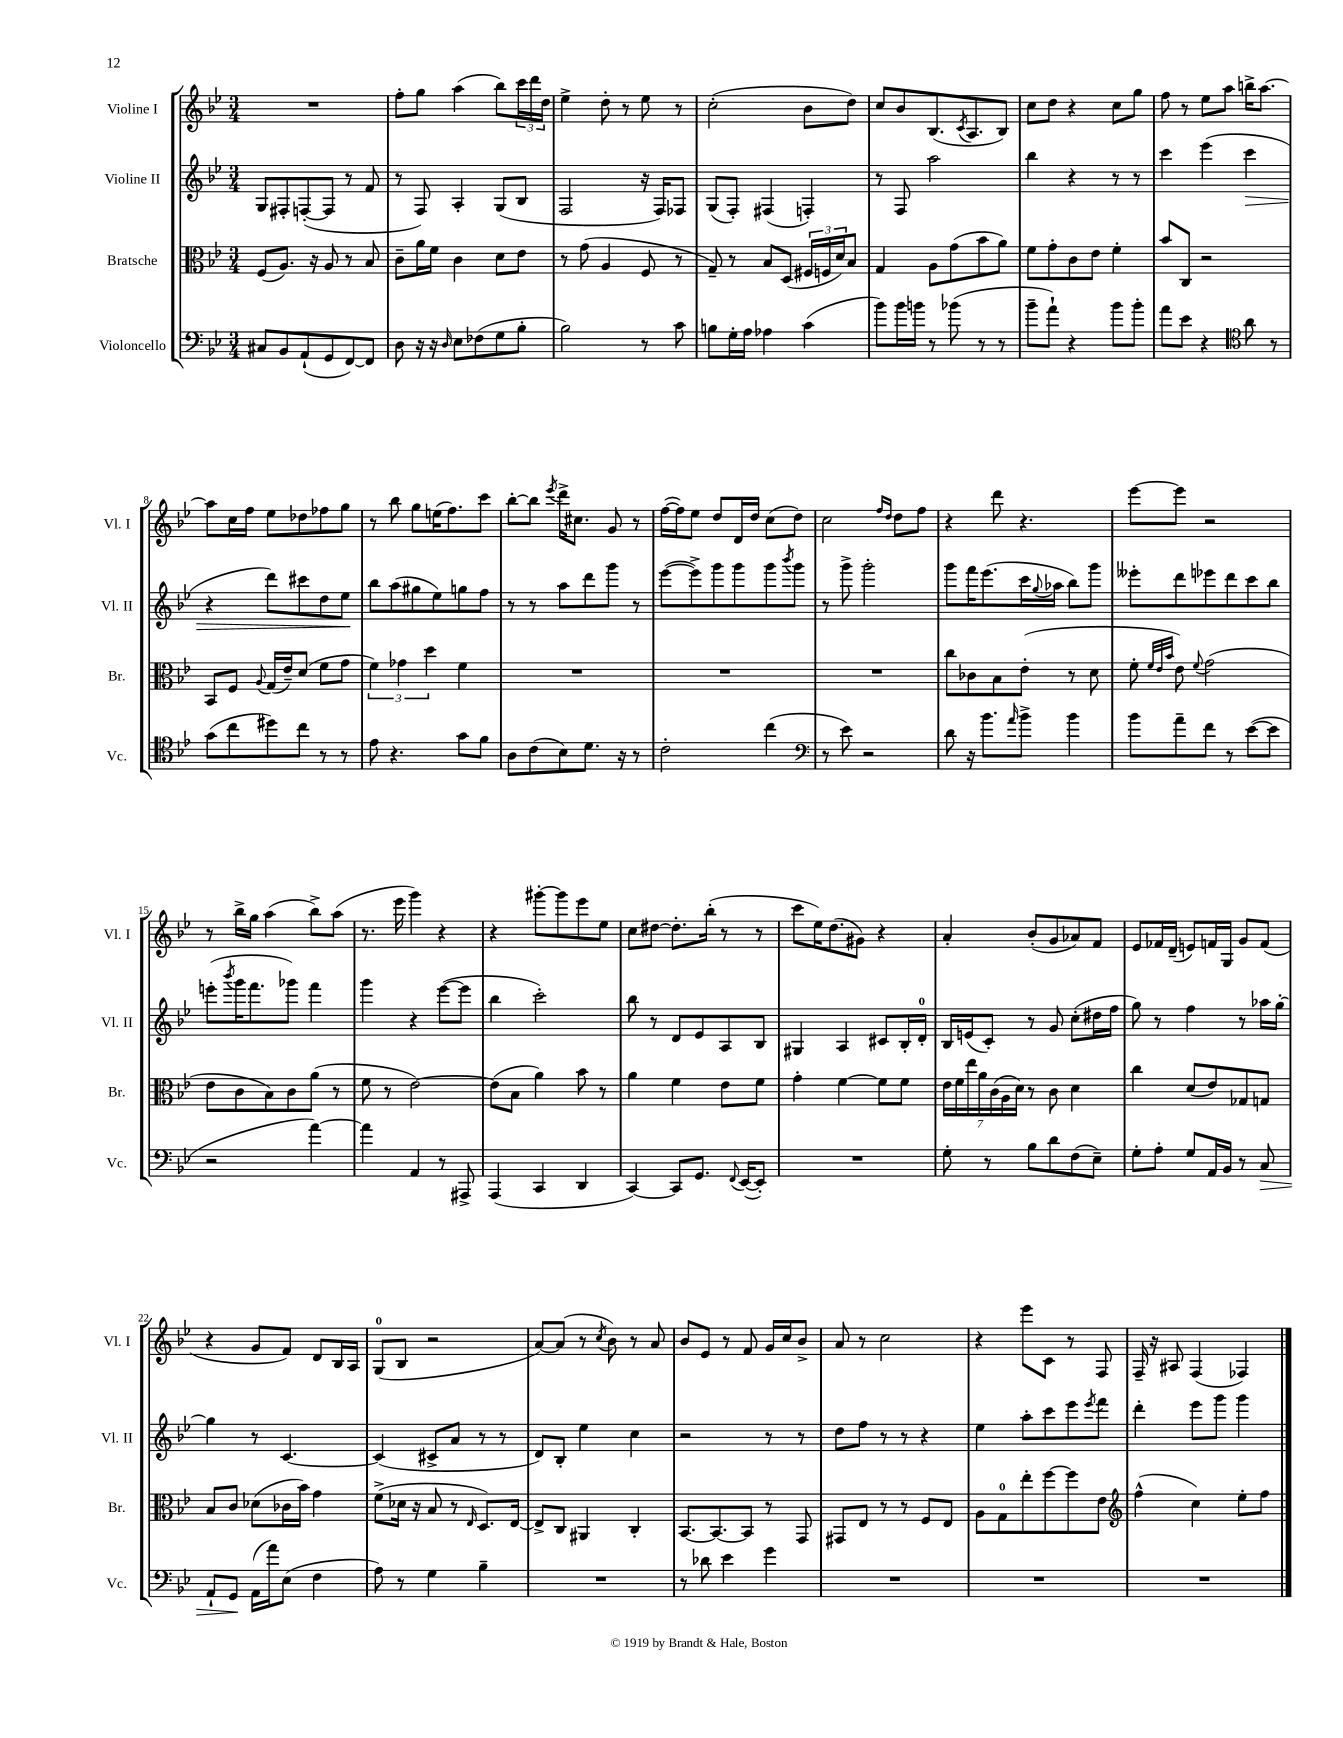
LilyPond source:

<<
\new StaffGroup <<
\new Staff = "s0" \with { instrumentName = "Violine I" shortInstrumentName = "Vl. I" } {
    \clef treble \key bes \major \numericTimeSignature \time 3/4
    R2. |
    f''8-. g''8 a''4( bes''8) \tuplet 3/2 { c'''16 d'''16 d''16 } |
    ees''4-> d''8-. r8 ees''8 r8 |
    c''2-.( bes'8 d''8) |
    c''8 bes'8 bes8.( \acciaccatura { c'8 } a8. bes8) |
    c''8 d''8 r4 c''8 g''8 |
    f''8 r8 ees''8 a''8 b''16-> a''8.~ |
    a''8 c''16 f''16 ees''8 des''8 fes''8 g''8 |
    r8 bes''8 g''8 e''16( f''8.) c'''8 |
    bes''8~-. bes''8 \acciaccatura { ees'''8 } d'''16-> cis''8. g'8 r8 |
    f''16~( f''16) ees''8 d''8 d'16 d''16 c''8( d''8) |
    c''2 \grace { f''16 d''16 } d''8 f''8 |
    r4 d'''8 r4. |
    ees'''8~ ees'''8 r2 |
    r8 bes''16-> g''16 a''4( bes''8->) a''8( |
    r8. ees'''16 g'''4) r4 |
    r4 gis'''8~-. gis'''8 ees'''8 ees''8 |
    c''8 dis''8~ dis''8.-. bes''16-.( r8 r8 |
    c'''8 ees''16) d''8.( gis'8) r4 |
    a'4-. bes'8-.( g'8 aes'8) f'8 |
    ees'8 fes'16 d'16--( e'8) f'16 g16 g'8 f'8( |
    r4 g'8 f'8) d'8 bes16 a16 |
    g8-0( bes8 r2 |
    a'8~) a'8( r8 \acciaccatura { c''8 } bes'8) r8 a'8 |
    bes'8 ees'8 r8 f'8 g'16 c''16 bes'8-> |
    a'8 r8 c''2 |
    r4 ees'''8 c'8 r8 f8 |
    f16-- r16 ais8 f4( fes4) \bar "|." |
}
\new Staff = "s1" \with { instrumentName = "Violine II" shortInstrumentName = "Vl. II" } {
    \clef treble \key bes \major \numericTimeSignature \time 3/4
    g8 fis8-. f8~-.( f8 r8 f'8 |
    r8 f8) a4-. g8( bes8 |
    f2 r16 f16) fes8 |
    g8( f8-.) fis4( f4-.) |
    r8 f8 a''2 |
    bes''4 r4 r8 r8 |
    c'''4 ees'''4( c'''4\> |
    r4 d'''8) cis'''8 d''8 ees''8\! |
    bes''8 a''8( gis''8 ees''8) g''8 f''8 |
    r8 r8 a''8 d'''8 g'''8 r8 |
    ees'''8~( ees'''8->) g'''8 g'''8 g'''8 \acciaccatura { bes'''8 } g'''8 |
    r8 g'''8-> g'''2-. |
    g'''8 f'''16 ees'''8.( c'''16 \appoggiatura { g''8 } aes''16 bes''8) g'''8 |
    eeses'''8-. d'''8 ees'''8 d'''8 c'''8 bes''8 |
    e'''8-.( \acciaccatura { bes'''8 } g'''16 f'''8. ges'''8) f'''4 |
    g'''4 r4 ees'''8~( ees'''8 |
    bes''4 c'''2-.) |
    bes''8 r8 d'8 ees'8 a8 bes8 |
    gis4 a4 cis'8 bes16-. d'16-0-. |
    bes16 e'16( c'8-.) r8 g'8 c''8-.( dis''16 f''16 |
    g''8) r8 f''4 r8 aes''16 g''16~-. |
    g''4 r8 c'4.~ |
    c'4( cis'8-> a'8 r8 r8 |
    d'8) bes8-. ees''4 c''4 |
    r2 r8 r8 |
    d''8 f''8 r8 r8 r4 |
    ees''4 a''8-. c'''8 ees'''8 \acciaccatura { ees'''8 } f'''8 |
    d'''4-. ees'''8 g'''8 g'''4 \bar "|." |
}
\new Staff = "s2" \with { instrumentName = "Bratsche" shortInstrumentName = "Br." } {
    \clef alto \key bes \major \numericTimeSignature \time 3/4
    f8( a8.) r16 a8 r8 bes8 |
    c'8-- a'16 f'16 c'4 d'8 ees'8 |
    r8 g'8( a4 f8 r8 |
    g8--) r8 bes8 d8( \tuplet 3/2 { fis16 f16 d'16) } bes8 |
    g4 a8 g'8( bes'8 a'8) |
    f'8 g'8-. c'8 ees'8 f'4-. |
    bes'8 c8 r2 |
    bes,8 f8 \appoggiatura { a8 } g16( ees'16--) d'8( f'8 g'8 |
    \tuplet 3/2 { f'4) ges'4 d''4 } f'4 |
    R2. |
    R2. |
    R2. |
    c''8 ces'8 bes8 ees'8-.( r8 d'8 |
    f'8-. \grace { f'32 ees'32 bes'32 } ees'8) \appoggiatura { f'8 } g'2( |
    ees'8 c'8 bes8) c'8 a'8( r8 |
    f'8 r8 ees'2~) |
    ees'8( bes8 a'4) bes'8 r8 |
    a'4 f'4 ees'8 f'8 |
    g'4-. f'4~ f'8 f'8 |
    \tuplet 7/4 { ees'16 f'16 ees''16 a'16 c'16( a16 d'16) } r8 c'8 d'4 |
    c''4 d'8( ees'8) ges8 g8 |
    bes8 c'8 des'8( ces'16 bes'16) g'4 |
    f'8->( des'16 r16 bes8 r8 \grace { ees16 } d8.) ees16~ |
    ees8-> c8 ais,4 c4-. |
    bes,8.~ bes,8.~ bes,8 r8 g,8 |
    gis,8 ees8 r8 r8 f8 ees8 |
    a8 g8-0 ees''8-. f''8~ f''8 ees'8 |
    \clef treble f''4-^( c''4) ees''8-. f''8 \bar "|." |
}
\new Staff = "s3" \with { instrumentName = "Violoncello" shortInstrumentName = "Vc." } {
    \clef bass \key bes \major \numericTimeSignature \time 3/4
    cis8 bes,8 a,8-!( g,8 f,8~) f,8 |
    d8 r16 r16 \grace { d16 } ees8 fes8( g8 bes8-. |
    bes2) r8 c'8 |
    b8 g16-. a16 aes4 c'4( |
    bes'8) bes'16 b'16 r8 bes'8( r8 r8 |
    bes'8-- a'8-!) r4 bes'8 bes'8-. |
    a'8 ees'8 r4 \clef tenor a'8 r8 |
    g'8( c''8 dis''8) c''8 r8 r8 |
    ees'8 r4. g'8 f'8 |
    a8 c'8( bes8) d'8. r16 r8 |
    c'2-. c''4( |
    \clef bass r8 ees'8) r2 |
    d'8 r16 bes'8. \grace { a'16 } bes'8-> bes'4 |
    bes'8 a'8-- f'8 r8 ees'8~( ees'8 |
    r2 a'4~) |
    a'4 a,4 r8 ais,,8-> |
    a,,4( c,4 d,4 |
    c,4~) c,8 g,8. \appoggiatura { f,8 } ees,16~( ees,8-.) |
    R2. |
    g8-. r8 bes8 d'8 f8( ees8--) |
    g8-. a8-. g8 a,16 bes,16 r8 c8\> |
    a,8-! g,8\! a,16( a'16) ees8( f4 |
    a8) r8 g4 bes4-- |
    R2. |
    r8 des'8 ees'4 g'4 |
    R2. |
    R2. |
    R2. \bar "|." |
}
>>
>>
